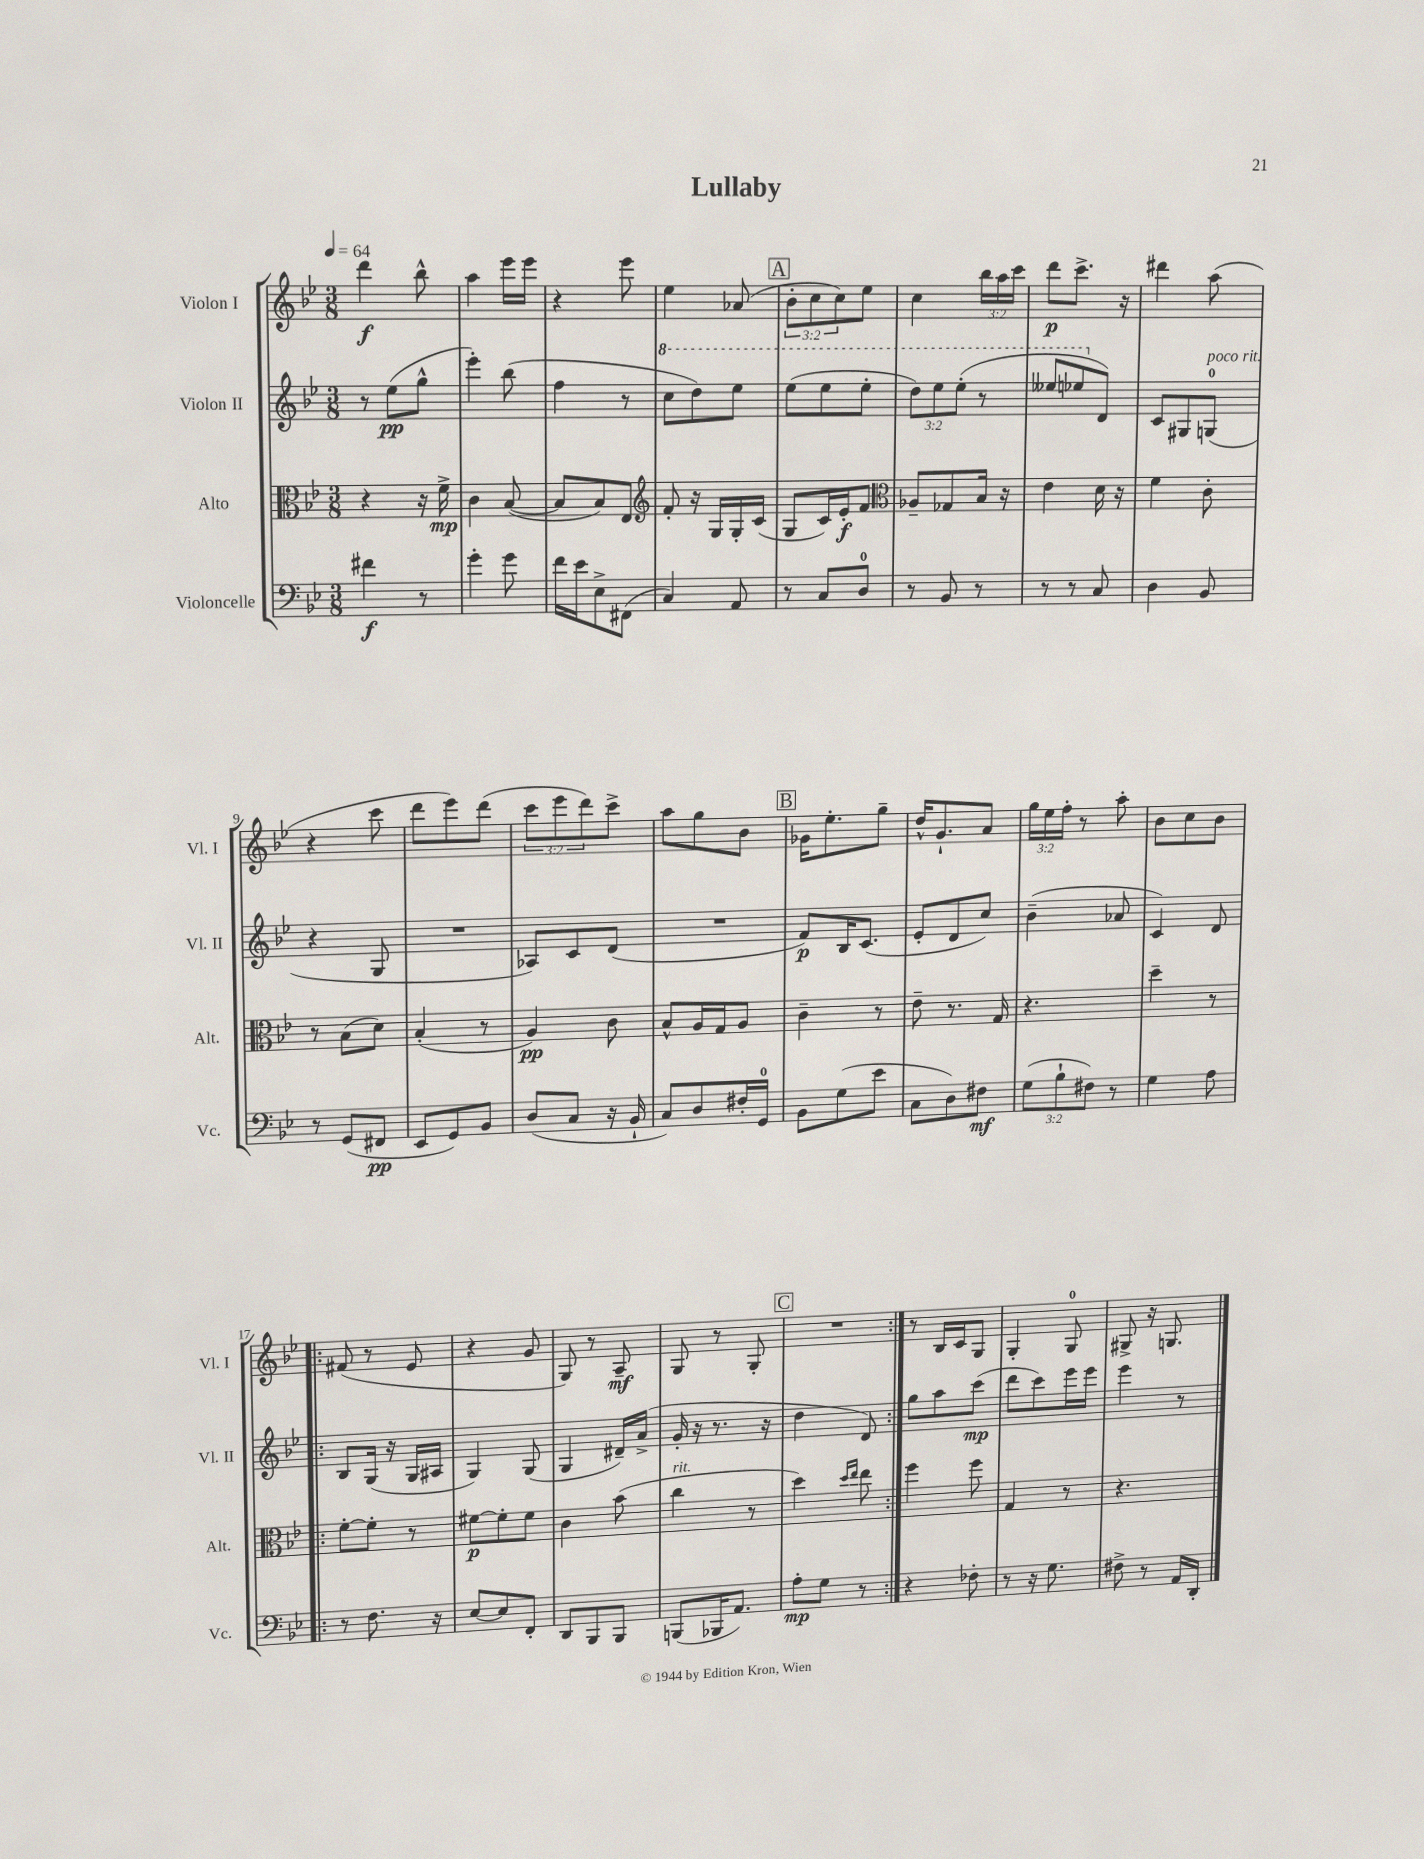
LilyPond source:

\header { title = "Lullaby" }
<<
\new StaffGroup <<
\new Staff = "s0" \with { instrumentName = "Violon I" shortInstrumentName = "Vl. I" } {
    \clef treble \key bes \major \numericTimeSignature \time 3/8 \override Staff.TupletNumber.text = #tuplet-number::calc-fraction-text \tempo 4 = 64
    d'''4\f bes''8-^ |
    a''4 ees'''16 ees'''16 |
    r4 ees'''8 |
    ees''4 aes'8( |
    \mark \markup { \box "A" } \tuplet 3/2 { bes'8-. c''8 c''8) } ees''8 |
    c''4 \tuplet 3/2 { bes''16 a''16 c'''16 } |
    d'''8\p c'''8.-> r16 |
    dis'''4 a''8( |
    r4 c'''8 |
    d'''8 ees'''8) d'''8( |
    \tuplet 3/2 { c'''8 ees'''8 d'''8) } c'''8-> |
    a''8 g''8 bes'8 |
    \mark \markup { \box "B" } ges'16 ees''8.-. g''8-- |
    d''16-^ g'8.-! a'8 |
    \tuplet 3/2 { g''16 ees''16 f''16-. } r8 a''8-. |
    bes'8 c''8 bes'8 |
    \repeat volta 2 { fis'8( r8 ees'8 |
    r4 g'8 |
    g8) r8 a8--\mf |
    g8 r8 g8-. |
    \mark \markup { \box "C" } R4. | }
    r8 bes16 c'16 g8 |
    g4-. g8-0 |
    gis8-> r16 g8. \bar "|." |
}
\new Staff = "s1" \with { instrumentName = "Violon II" shortInstrumentName = "Vl. II" } {
    \clef treble \key bes \major \numericTimeSignature \time 3/8 \override Staff.TupletNumber.text = #tuplet-number::calc-fraction-text
    r8 ees''8\pp( g''8-^ |
    ees'''4-.) bes''8( |
    f''4 r8 |
    \ottava #1 c'''8 d'''8) ees'''8 |
    \mark \markup { \box "A" } ees'''8( ees'''8 ees'''8-. |
    \tuplet 3/2 { d'''8) ees'''8 ees'''8-.( } r8 |
    eeses'''8 ees'''8 \ottava #0 d'8) |
    c'8 gis8 g8-0^\markup { \italic "poco rit." }( |
    r4 g8 |
    R4. |
    aes8) c'8 d'8( |
    R4. |
    \mark \markup { \box "B" } f'8\p) bes16 c'8.( |
    ees'8-. d'8 c''8) |
    bes'4--( aes'8 |
    c'4) d'8 |
    \repeat volta 2 { bes8 g16( r16 g16 ais16 |
    g4) g8( |
    g4 dis'16--) a'16->( |
    g'16-. r16 r8. r16 |
    \mark \markup { \box "C" } d''4 d'8) | }
    g''8 a''8 c'''8\mp( |
    d'''8 c'''8) ees'''16 ees'''16 |
    ees'''4 r8 \bar "|." |
}
\new Staff = "s2" \with { instrumentName = "Alto" shortInstrumentName = "Alt." } {
    \clef alto \key bes \major \numericTimeSignature \time 3/8
    r4 r16 f'16->\mp |
    c'4 bes8~( |
    bes8 bes8) ees8 |
    \clef treble f'8-. r16 g16 g16-. c'16( |
    \mark \markup { \box "A" } g8 c'16) ees'16-.\f f'8 |
    \clef alto aes8-- ges8 bes16 r16 |
    ees'4 d'16 r16 |
    f'4 c'8-. |
    r8 bes8( d'8) |
    bes4-.( r8 |
    a4\pp) c'8 |
    bes8-^ a16 g16 a8 |
    \mark \markup { \box "B" } c'4-- r8 |
    ees'8-- r8. g16 |
    r4. |
    d''4-- r8 |
    \repeat volta 2 { f'8~-. f'8-. r8 |
    fis'8~\p fis'8-. fis'8 |
    c'4 bes'8( |
    c''4^\markup { \italic "rit." } r8 |
    \mark \markup { \box "C" } d''4) \grace { d''16 ees''16 } ees''8 | }
    f''4 f''8 |
    g4 r8 |
    r4. \bar "|." |
}
\new Staff = "s3" \with { instrumentName = "Violoncelle" shortInstrumentName = "Vc." } {
    \clef bass \key bes \major \numericTimeSignature \time 3/8 \override Staff.TupletNumber.text = #tuplet-number::calc-fraction-text
    fis'4\f r8 |
    g'4-. g'8 |
    f'16 ees'16 ees8-> fis,8( |
    c4) a,8 |
    \mark \markup { \box "A" } r8 c8 d8-0 |
    r8 bes,8 r8 |
    r8 r8 c8 |
    d4 bes,8 |
    r8 g,8( fis,8\pp |
    ees,8 g,8) bes,8 |
    d8( c8 r16 bes,16-! |
    c8) d8 fis16-. g,16-0 |
    \mark \markup { \box "B" } bes,8 g8( ees'8 |
    c8 d8) fis8\mf |
    \tuplet 3/2 { g8( bes8-! fis8) } r8 |
    g4 a8 |
    \repeat volta 2 { r8 f8. r16 |
    ees8~ ees8 f,8-. |
    d,8 bes,,8 bes,,8 |
    b,,8( bes,,16 a,8.) |
    \mark \markup { \box "C" } a8-.\mp g8 r8 | }
    r4 fes8-. |
    r8 r16 g8. |
    fis8-> r8 a,16 d,16-. \bar "|." |
}
>>
>>
